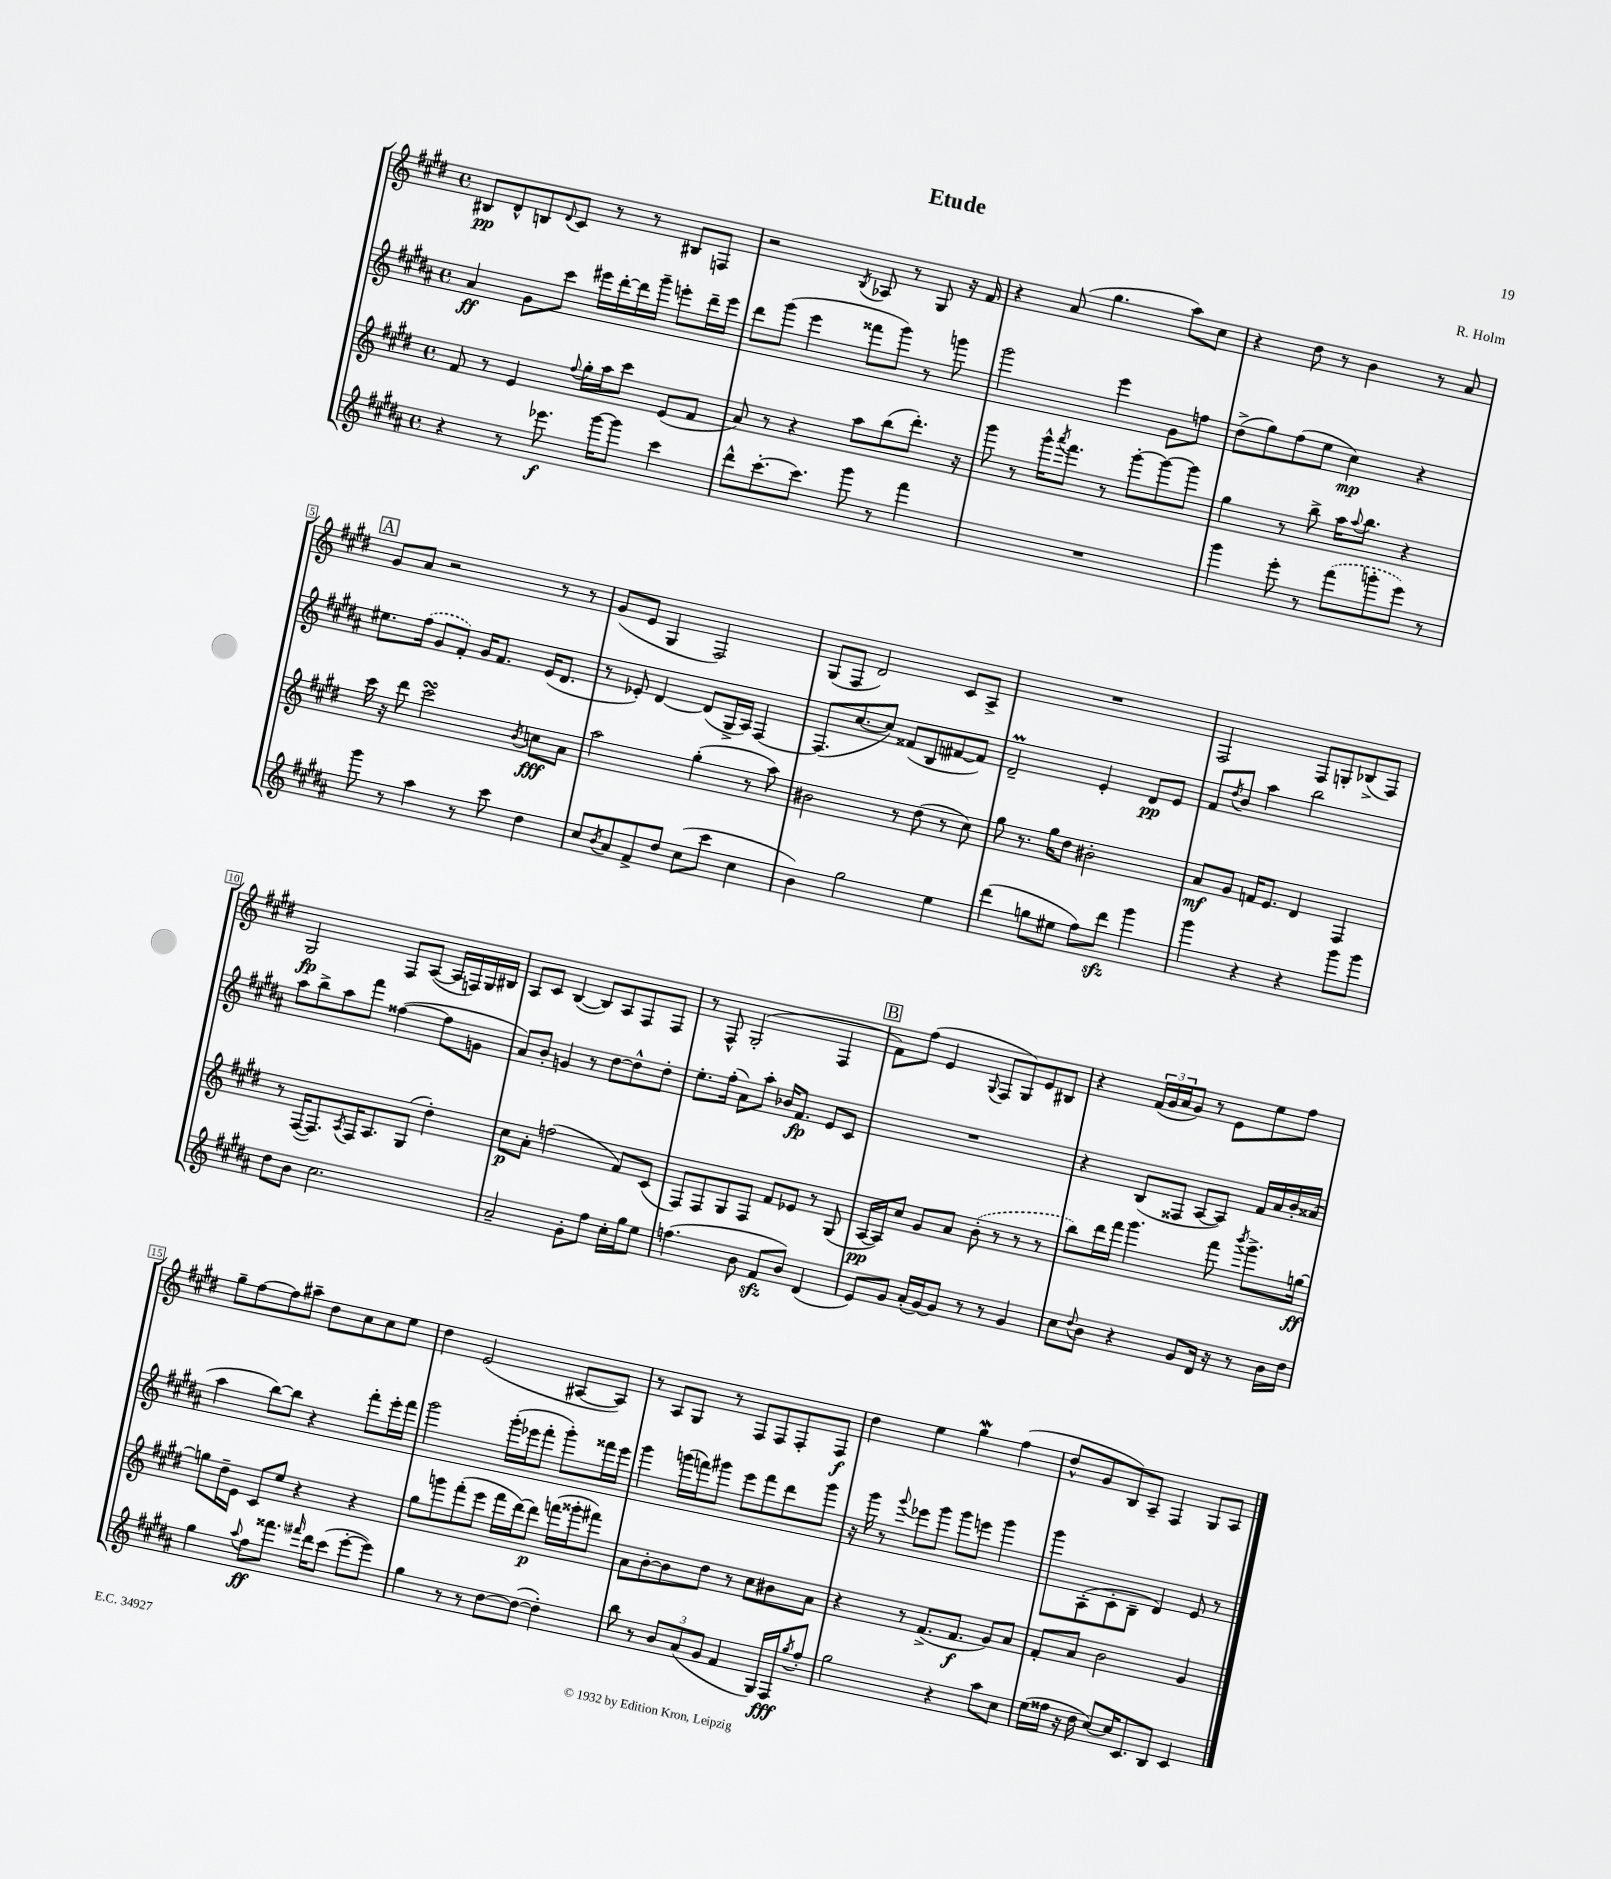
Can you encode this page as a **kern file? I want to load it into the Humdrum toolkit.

**kern	**kern	**kern	**kern
*staff4	*staff3	*staff2	*staff1
*clefG2	*clefG2	*clefG2	*clefG2
*k[f#c#g#d#a#]	*k[f#c#g#d#]	*k[f#c#g#d#a#]	*k[f#c#g#d#]
*M4/4	*M4/4	*M4/4	*M4/4
*met(c)	*met(c)	*met(c)	*met(c)
4r	8f#/	4a#/	8B#/L
.	8r	.	8d#^^/
8r	4e/	8g#\L	8B/
.	.	.	8qqd#/
8.eee-\	.	8ccc#\J	8c#/J
.	8qqff#/	.	.
.	16gg#'\LL	16eee#\LL	8r
[16ggg#\LK	16aa\J	[16ddd#'\	.
8ggg#\]J	8ccc#\J	16ddd#\]	8r
.	.	16ggg#~\JJ	.
4ccc#\	(8e/L	8eee'\L	8B#/L
.	8f#/J	16ddd#~\L	8F/J
.	.	16eee\JJ	.
=	=	=	=
8ddd#^^\L	8a/)	8ddd#\L	2r
[8.ccc#'\	8r	(8ggg#\J	.
.	4r	4eee\	.
8.ccc#\]J	.	.	.
.	.	.	8qB/
8ggg#\	8aa\L	8fff##\L	8A-/
8r	(8bb\	8ggg#\J)	8r
4fff#\	8.ddd#'\J)	8r	8G#/
.	.	8ggg\	16r
.	16r	.	16f#/
=	=	=	=
1r	8ggg#\	2ggg#\	4r
.	8r	.	.
.	16ggg#^^\LK	.	(8a/
.	8qaaa/	.	.
.	8.fff#\J	.	.
.	.	.	4.gg#\
.	8r	4eee\	.
.	[8ggg#'\L	.	.
.	8ggg#\_	8g#\L	8aa\L)
.	8ggg#\]J	8ff\J	8cc#\J
=	=	=	=
4ggg#\	4gg#\	(8dd#^\L	4r
.	.	8gg#\)	.
8eee'\	8r	(8ff#\	8dd#\
8r	8bb^\	8ee\J	8r
(8fff#\L	16aa\LK	4cc#\)	4b\
.	8qqaa/	.	.
.	8.bb\J	.	.
8ggg'\	.	.	.
8eee\J)	4r	4r	8r
8r	.	.	8a/
=	=	=	=
8ggg#\	16ccc#\	8.ee#\L	8g#/L
.	16r	.	.
8r	8ddd#\	.	8a/J
.	.	(16ff#\Jk	.
4aa#\	2ccc#\	8g#/L	2r
.	.	8f#'/J)	.
8r	.	16g#/LK	.
.	.	8.f#/J	.
8ccc#\	.	.	.
.	8qb/	.	.
4dd#\	8cc\L	(16e/LK	8r
.	.	8.d#/J	.
.	8a\J	.	8r
=	=	=	=
8cc#/L	2aa\	8r	(8g#/L
8qb/	.	.	.
8a#/	.	8e-'/)	8e/J
8f#^/	.	[4d#/	4G#/
8dd#/J	.	.	.
(8cc#\L	(4gg#'\	(8d#/]L	2F#/)
8ccc#\J	.	16G#^/L	.
.	.	16A#/JJ)	.
4cc#\	8r	[4F#/	.
.	8aa\)	.	.
=	=	=	=
4b\)	2b#\	(8.F#/]L	(8G#/L
.	.	.	8F#/J
.	.	[8.cc#/	.
2gg#\	.	.	2d#/)
.	.	8cc#/]J)	.
.	8r	(8f##/L	.
.	(8dd#\	8B/	.
4ee\	8r	[8f#/	8c#/L
.	8cc#\)	8f#/]J)	8A^/J
=	=	=	=
(4ddd#\	8gg#\	2d#~/	1r
.	8.r	.	.
8gg\L	.	.	.
.	16gg#\LK	.	.
8ee#\J	8dd#\J	.	.
8ff#\L)	2b#'\	4e'/	.
8ddd#\J	.	.	.
4ggg#\	.	8d#/L	.
.	.	8e/J	.
=	=	=	=
4ggg#\	8a/L	8f#/L	2F#/
.	.	8qdd#/	.
.	8g#/J	8b/J	.
4r	16f/LK	4aa#\	.
.	8.e/J	.	.
4r	4d#/	2bb\	8F#/L
.	.	.	8G'/
8ggg#\L	4F#/	.	(8B-^/
8ggg#\J	.	.	8F#/J)
=	=	=	=
8dd#\L	8r	8aa#\L	2G#/
8b\J	([16F#/LK	8bb^\	.
.	8.F#/])	.	.
2.cc#\	.	8aa#\	.
.	8qA/	.	.
.	16F#/K	8fff#\J	.
.	8.A/	.	.
.	.	([4ff##\	8F#/L
.	(8G#/J	.	([8A/J
.	4dd#'\)	8ff##\]L	16A/]LL
.	.	.	16F/)
.	.	8g\J	16G#/
.	.	.	16B#/JJ
=	=	=	=
2a#~/	8cc#\L	8a#/L)	8A/L
.	8a'\J	8b'/J	8c#/J
.	(2ff\	4g/	([4B/
8g#'\L	.	8r	8B/]L)
8ff#\J	.	[8dd#\L	8A/
16cc#'\LL	8f#/L)	8dd#^^\]	8F#/
16gg#\J	.	.	.
8ee\J	(8c#/J	8dd#'\J	8F#/J
=	=	=	=
(4.ff\	8F#/L)	8.ee'\L	8r
.	8F#/	.	8F#^^/
.	.	(16ff#'\Jk	.
.	8G#/	8a#\L)	(2G#'/
8b\	8F#/J	8aa#'\J	.
8f#/L	8f#/L	16b-/LK	.
.	.	8.f#/J	.
8b/J)	8e-/J	.	.
(4d#/	8r	8e/L	4F#/
.	(8G#/	8c#/J	.
=	=	=	=
8e/L)	[16A/LL	1r	8f#\L)
.	16A/]J)	.	.
8g#/J	8cc#/J	.	(8ff#\J
(16a#'/LL	8g#/L	.	4e/
[16g#/J)	.	.	.
8g#/]J	8a/J	.	.
.	.	.	8qqG#/
8r	(8b'\	.	8F#/L
8r	8r	.	8G#/)
4g#/	8r	.	8e/
.	8r	.	8B#/J
=	=	=	=
8cc#\L	8bb\L)	4r	4r
8qqdd#/	.	.	.
8b\J	16ddd#\L	.	.
.	16fff#\JJ	.	.
4r	4.ggg#\	(8B/L	(24f#/LL
.	.	.	24g#/
.	.	.	24a/J
.	.	8F##/J	8g#/J)
8g#/L	.	[8A#/L	8r
16d#/Jk	8fff#\	8A#/]J)	8e\L
16r	.	.	.
.	8qbbb/	.	.
8r	8.ggg#^\L	16f#/LL	8ee\
.	.	16a#/	.
16b\LL	.	16b'/	8ff#\J
16dd#\JJ	[16gg\Jk	(16a##/JJ	.
=	=	=	=
4gg#\	8gg\]L	4aa#\	8gg#~\L
.	16dd#~\L	.	[8ff#\
.	16e\JJ	.	.
8qqaa#/	.	.	.
8ff#\L	8c#/L	[8bb\L)	8ff#\]
8.fff##\J	8ee/J	8bb\]J	8aa#~\J
.	4r	4r	8dd#\L
16qqfff#/	.	.	.
16ddd#\LK	.	.	.
(8ccc#\J	.	.	8cc#\
[8eee'\L	4r	8fff#'\L	8cc#\
8eee\]J)	.	16eee'\L	8ee\J
.	.	16fff#\JJ	.
=	=	=	=
4gg#\	8gg#\L	2ggg#\	4dd#\
.	8ggg\	.	.
8r	(8fff#'\	.	(2e/
8r	8eee\J	.	.
[8dd#\L	16fff#\LL	(16ggg#'\LL	.
.	[16ddd#\J)	16eee-\J	.
(8dd#\_J	8ddd#\]J	8fff#'\J	.
4dd#'\])	(16fff\LL	8ggg#'\L)	[8A#/L
.	16ggg##'\J	.	.
.	8fff#\J)	16fff##\L	8A#/]J)
.	.	16eee-\JJ	.
=	=	=	=
8bb\	8a\L	4ggg#\	8r
8r	[8b'\	.	8A/L
12b/L	8b\]	(16ggg\LL	8G#/J
.	.	16fff\J)	.
(12a#/	.	.	.
.	8dd#\J	8ggg#\J	8r
12g#/J	.	.	.
4f#/	8r	8eee\L	8F#/L
.	8cc#\L	8fff\	8F#/
16G#/LL)	8b#\	8ddd#\	8F#'/
16F#/J	.	.	.
8qgg#/	.	.	.
8ff#'/J	8a\J	8ggg#\J	8F#/J
=	=	=	=
2gg#\	4r	16r	4dd#\
.	.	16ggg#\	.
.	.	8r	.
.	.	8qqggg#/	.
.	8r	8eee-\L	4ee\
.	(8.f#^/L	8ggg#\J	.
4r	.	8ggg#\L	4gg#\
.	8.f#/J	.	.
.	.	8eee\J	.
8aa#\L	8g#/L)	4ggg#\	(4ff#\
8cc#\J	8a/J	.	.
=	=	=	=
(16ee\LL	8f#'/L	8ggg#\L	8dd#^^/L
16ff##\JJ	.	.	.
16r	8a/J	(8A#'\	8g#/
16dd#\	.	.	.
[8cc#/L)	2b\	8c#'\	8B/)
16cc#/]K	.	8B~\J	8A~/J
8.c#/	.	.	.
.	.	4d#/)	4F#/
8B/J	.	.	.
4c#/	4g#/	8e/	8G#/L
.	.	8r	8A/J
==	==	==	==
*-	*-	*-	*-
